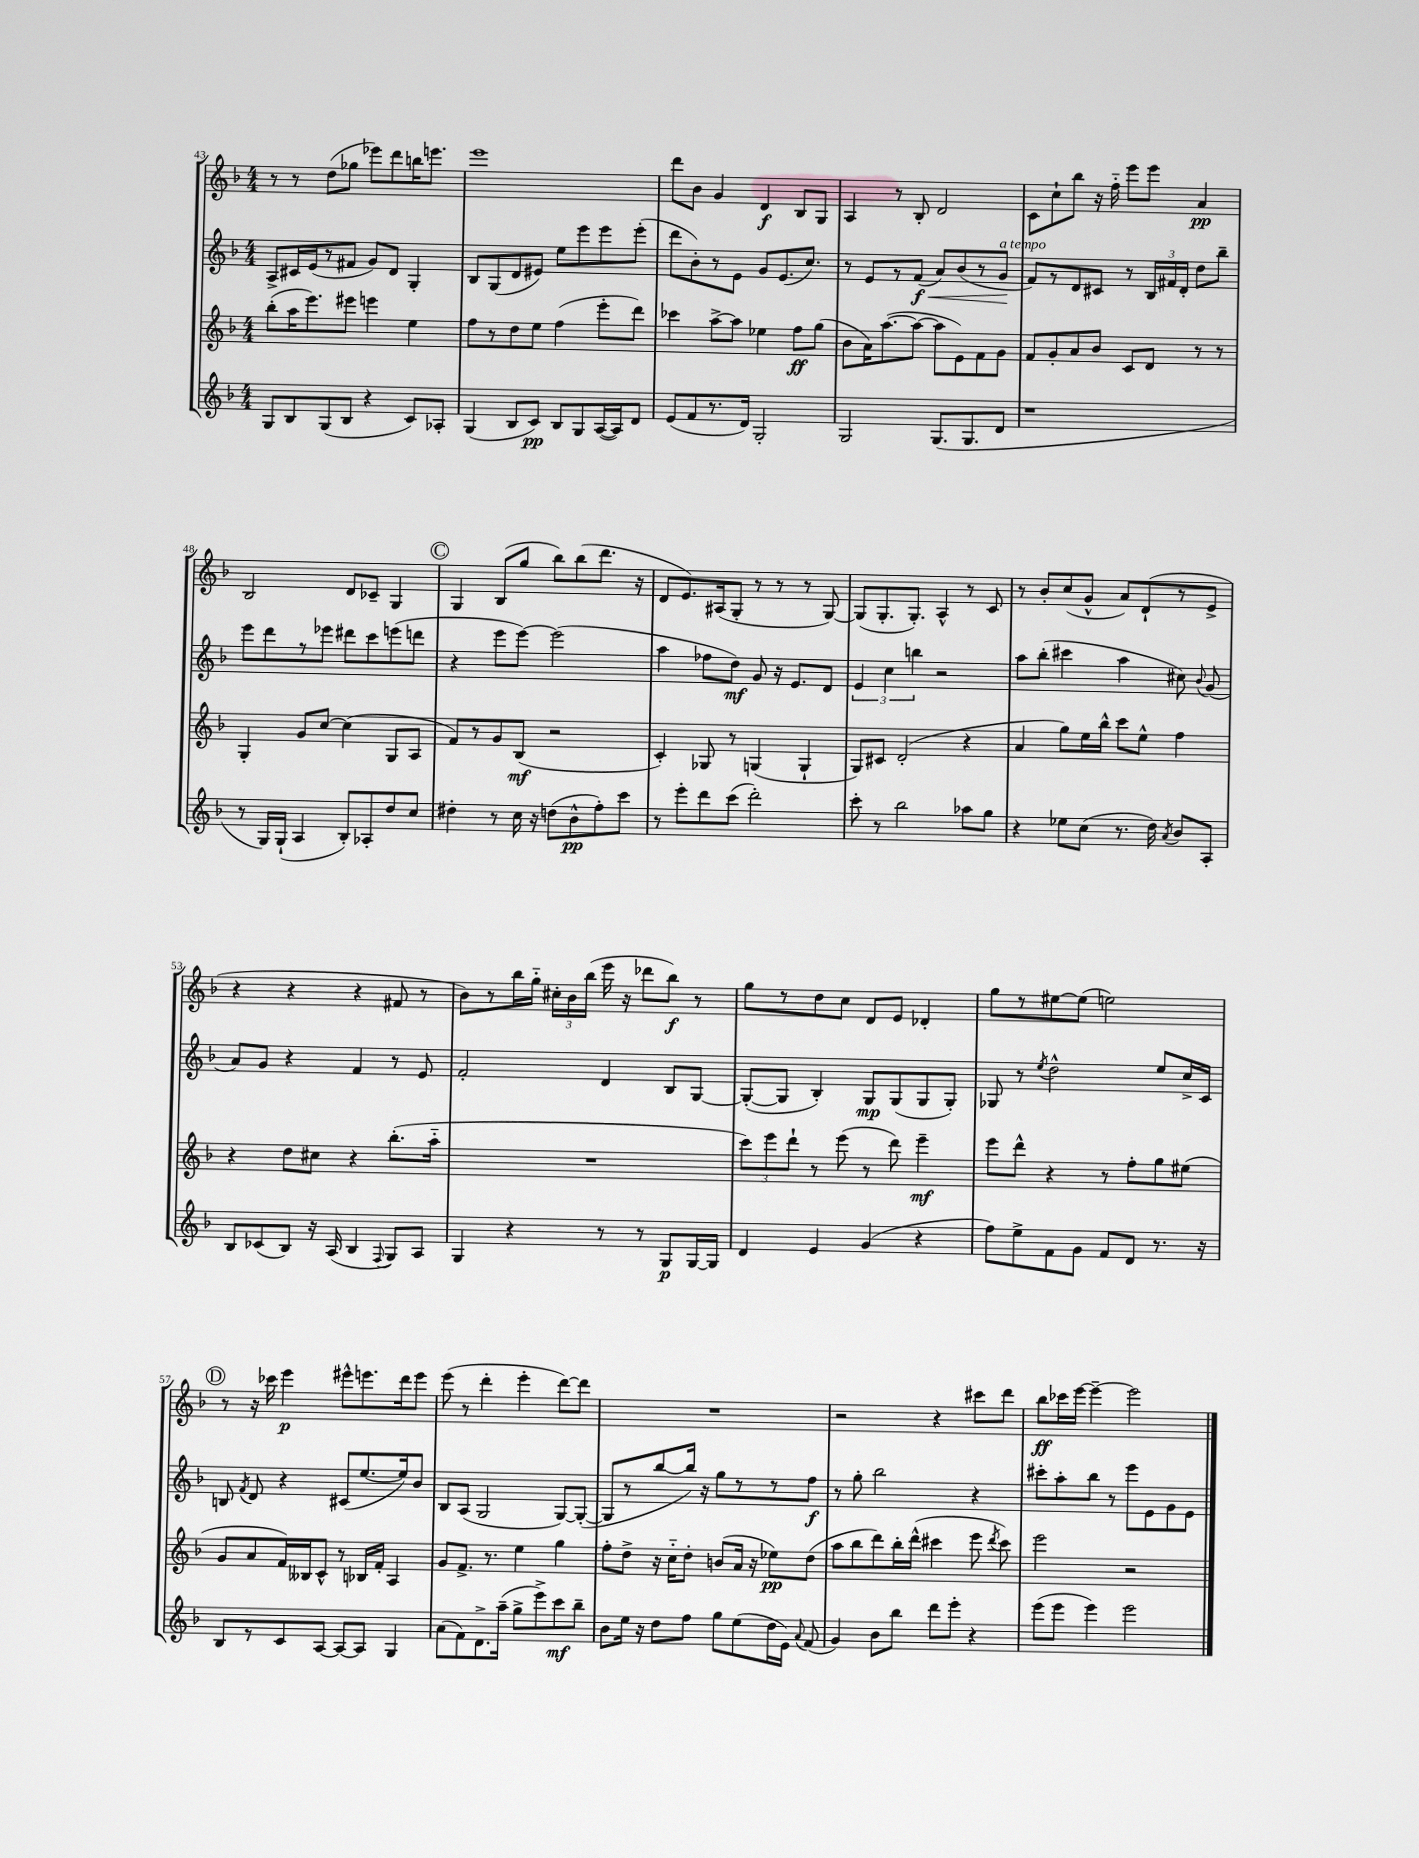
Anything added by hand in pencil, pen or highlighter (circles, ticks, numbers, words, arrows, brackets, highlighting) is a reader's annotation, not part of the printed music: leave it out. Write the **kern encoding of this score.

**kern	**dynam	**kern	**dynam	**kern	**dynam	**kern	**dynam
*part4	*part4	*part3	*part3	*part2	*part2	*part1	*part1
*staff4	*staff4	*staff3	*staff3	*staff2	*staff2	*staff1	*staff1
*clefG2	*	*clefG2	*	*clefG2	*	*clefG2	*
*k[b-]	*	*k[b-]	*	*k[b-]	*	*k[b-]	*
*M4/4	*	*M4/4	*	*M4/4	*	*M4/4	*
=43	=43	=43	=43	=43	=43	=43	=43
8G/L	.	(8bb-'\L	.	8A^/L	.	8r	.
8B-/	.	16aa\K	.	16c#X/L	.	8r	.
.	.	8.eee\)	.	(16e/J	.	.	.
(8G/	.	.	.	8r	.	(8dd\L	.
8B-/J	.	8eee#X\J	.	8f#X/J	.	8gg-X\J	.
4r	.	4eeen\	.	8g/L)	.	8eee-X\L)	.
.	.	.	.	8d/J	.	8ddd\	.
8c/L)	.	4ee\	.	4G'/	.	16bbn\K	.
.	.	.	.	.	.	8.eeen\J	.
8A-X'/J	.	.	.	.	.	.	.
=44	=44	=44	=44	=44	=44	=44	=44
(4G/	.	8ff\L	.	8B-/L	.	1eee	.
.	.	8r	.	(8G/	.	.	.
8B-/L	.	8dd\	.	8d/	.	.	.
8c/J)	pp	8ee\J	.	8e#X/J)	.	.	.
8B-/L	.	(4ff\	.	8ee\L	.	.	.
8G/	.	.	.	8eee\	.	.	.
([16A/L	.	8eee'\L	.	8eee\	.	.	.
16A/J])	.	.	.	.	.	.	.
8d/J	.	8ddd\J)	.	(8eee'\J	.	.	.
=45	=45	=45	=45	=45	=45	=45	=45
(8e/L	.	4ccc-X\	.	8ddd\L	.	8ddd\L	.
8f/	.	.	.	8b-'\)	.	8b-\J	.
8.r	.	[8aa^\L	.	8r	.	4g/	.
.	.	8aa\J]	.	8e\J	.	.	.
16d/Jk)	.	.	.	.	.	.	.
2G'/	.	4ee-X\	.	8g/L	.	4d/	f
.	.	.	.	(8.e/	.	.	.
.	.	8ff\L	ff	.	.	8B-/L	.
.	.	.	.	8.cc/J)	.	.	.
.	.	(8gg\J	.	.	.	8G/J	.
=46	=46	=46	=46	=46	=46	=46	=46
2G/	.	8b-\L	.	8r	.	4A/	.
.	.	16a\K)	.	8e/L	.	.	.
.	.	([8.aa\	.	.	.	.	.
.	.	.	.	8r	.	8r	.
!	!	!	!	!	!LO:HP:b	!	!
.	.	8aa\J_	.	(8f/J	< f	8B-'/	.
(8.G/L	.	8aa\L]	.	8a/L)	.	2d/	.
.	.	8e\)	.	(8b-/	.	.	.
8.G/	.	.	.	.	.	.	.
.	.	8f\	.	8r	.	.	.
!	!	!	!	!LO:TX:a:i:t=a tempo	!	!	!
8d/J	.	8g\J	.	8g/J	.	.	.
.	.	.	.	.	[	.	.
=47	=47	=47	=47	=47	=47	=47	=47
1r	.	8f/L	.	8f/L)	.	8c\L	.
.	.	8g'/	.	8r	.	8cc`\	.
.	.	8a/	.	8d/	.	8bb-\J	.
.	.	8b-/J	.	8c#X/J	.	16r	.
.	.	.	.	.	.	16ff\	.
.	.	8c/L	.	8r	.	8eee\L	.
.	.	8d/J	.	24B-/LL	.	8eee\J	.
.	.	.	.	24f#X/	.	.	.
.	.	.	.	24d'/JJ	.	.	.
.	.	8r	.	8dd\L	.	4a/	pp
.	.	8r	.	8bb-~\J	.	.	.
!!LO:LB:g=z
=48	=48	=48	=48	=48	=48	=48	=48
8r	.	4G'/	.	8eee\L	.	2B-/	.
16G/LL)	.	.	.	8ddd\	.	.	.
(16G`/JJ	.	.	.	.	.	.	.
4A/	.	8g/L	.	8r	.	.	.
.	.	[8cc/J	.	8eee-X\J	.	.	.
8B-'/L)	.	(4cc\]	.	8ddd#X\L	.	8d/L	.
8A-X'/	.	.	.	8ccc\	.	8c-X~/J	.
8dd/	.	8G/L	.	(8eeen\	.	4G/	.
8cc/J	.	8A/J	.	8dddn\J	.	.	.
!!LO:REH:place=s1:t=C
=49	=49	=49	=49	=49	=49	=49	=49
4dd#X'\	.	8f/L)	.	4r	.	4G/	.
.	.	8r	.	.	.	.	.
8r	.	8g/	.	8eee\L	.	(8B-/L	.
16cc\	.	(8B-/J	mf	[8eee\J)	.	8gg/J	.
16r	.	.	.	.	.	.	.
(8ddn\L	.	2r	.	(2eee\]	.	8bb-\L)	.
8b-^^\	pp	.	.	.	.	(8bb-\	.
8ff'\)	.	.	.	.	.	8.ddd\J	.
8ccc\J	.	.	.	.	.	.	.
.	.	.	.	.	.	16r	.
=50	=50	=50	=50	=50	=50	=50	=50
8r	.	4c'/)	.	4aa\	.	8d/L	.
8eee'\L	.	.	.	.	.	8.e/)	.
8ddd\	.	8G-X/	.	8ff-X\L	.	.	.
.	.	.	.	.	.	(16A#X/k	.
(8ccc\J	.	8r	.	8dd\J)	mf	8G'/J	.
2ddd'\)	.	(4Gn/	.	8g/	.	8r	.
.	.	.	.	16r	.	8r	.
.	.	.	.	8.e/L	.	.	.
.	.	4G`/	.	.	.	8r	.
.	.	.	.	8d/J	.	[8G/)	.
=51	=51	=51	=51	=51	=51	=51	=51
8ccc'\	.	8G/L)	.	6e/	.	(8G/L]	.
8r	.	8c#X/J	.	.	.	8.G'/	.
.	.	.	.	6cc\	.	.	.
2bb-\	.	(2d'/	.	.	.	.	.
.	.	.	.	.	.	8.G'/J)	.
.	.	.	.	6bbn\	.	.	.
.	.	.	.	2r	.	4A^^/	.
8aa-X\L	.	4r	.	.	.	8r	.
8gg\J	.	.	.	.	.	8c/	.
=52	=52	=52	=52	=52	=52	=52	=52
4r	.	4a/	.	8aa\L	.	8r	.
.	.	.	.	(8bb-'\J	.	8b-'/L	.
8ee-X\L	.	8gg\L)	.	4ccc#X\	.	(8cc/	.
(8cc\J	.	16ee\L	.	.	.	8g^^/J	.
.	.	16bb-^^\JJ	.	.	.	.	.
8.r	.	8ccc\L	.	4aa\	.	8a/L)	.
.	.	8ee^^\J	.	.	.	(8d`/	.
16dd\)	.	.	.	.	.	.	.
8qa/	.	.	.	.	.	.	.
8b-/L	.	4ff\	.	8cc#X\)	.	8r	.
.	.	.	.	8qqb-/	.	.	.
8A'/J	.	.	.	(8g/	.	8e^/J	.
!!LO:LB:g=z
=53	=53	=53	=53	=53	=53	=53	=53
8B-/L	.	4r	.	8a/L)	.	4r	.
(8c-X/	.	.	.	8g/J	.	.	.
8B-/J)	.	8dd\L	.	4r	.	4r	.
16r	.	8cc#X\J	.	.	.	.	.
(16A/	.	.	.	.	.	.	.
4B-/	.	4r	.	4f/	.	4r	.
8qqF/	.	.	.	.	.	.	.
8G/L)	.	(8.bb-'\L	.	8r	.	8f#X/	.
8A/J	.	.	.	8e/	.	8r	.
.	.	16aa\Jk	.	.	.	.	.
=54	=54	=54	=54	=54	=54	=54	=54
4G/	.	1r	.	2f'/	.	8b-\L)	.
.	.	.	.	.	.	8r	.
4r	.	.	.	.	.	16bb-\L	.
.	.	.	.	.	.	16gg\JJ	.
.	.	.	.	.	.	24cc#X'\LL	.
.	.	.	.	.	.	24b-\	.
.	.	.	.	.	.	(24bb-\JJ	.
8r	.	.	.	4d/	.	16eee\	.
.	.	.	.	.	.	16r	.
8r	.	.	.	.	.	8ddd-X\L	.
8G/L	p	.	.	8B-/L	.	8bb-\J)	f
[16G/L	.	.	.	[8G/J	.	8r	.
16G/JJ]	.	.	.	.	.	.	.
=55	=55	=55	=55	=55	=55	=55	=55
4d/	.	12ccc\L)	.	(8G'/L_	.	8gg\L	.
.	.	12eee\	.	.	.	.	.
.	.	.	.	8G/J]	.	8r	.
.	.	12ddd`\J	.	.	.	.	.
4e/	.	8r	.	4B-'/)	.	8dd\	.
.	.	(8eee\	.	.	.	8cc\J	.
(4g/	.	8r	.	8G/L	mp	8d/L	.
.	.	8ddd\)	.	(8G/	.	8e/J	.
4r	.	4eee~\	mf	8G/	.	4d-X'/	.
.	.	.	.	8G'/J)	.	.	.
=56	=56	=56	=56	=56	=56	=56	=56
8ff\L)	.	8eee\L	.	8G-X/	.	8gg\L	.
8ee^\	.	8ddd^^\J	.	8r	.	8r	.
.	.	.	.	8qee/	.	.	.
8f\	.	4r	.	2dd^^\	.	[8ee#X\	.
8g\J	.	.	.	.	.	(8ee#\J]	.
8f/L	.	8r	.	.	.	2een\)	.
8d/J	.	8ff'\L	.	.	.	.	.
8.r	.	8gg\	.	8ee/L	.	.	.
.	.	(8ee#X\J	.	16cc^/L	.	.	.
16r	.	.	.	16c/JJ	.	.	.
!!LO:LB:g=z
!!LO:REH:place=s1:t=D
=57	=57	=57	=57	=57	=57	=57	=57
8B-/L	.	8g/L	.	8Bn/	.	8r	.
.	.	.	.	8qf/	.	.	.
8r	.	8a/	.	8d/	.	16r	.
.	.	.	.	.	.	16ccc-X\	.
8c/	.	16f/L)	.	4r	.	4eee\	p
.	.	16B--X/J	.	.	.	.	.
[8A/J	.	8c^^/J	.	.	.	.	.
8A/L_	.	8r	.	(8c#X/L	.	8eee#X^^\L	.
8A/J]	.	16B-X/LL	.	[8.ee/	.	8.eeen\	.
.	.	16f'/JJ	.	.	.	.	.
4G/	.	4A/	.	.	.	.	.
.	.	.	.	16ee/k])	.	16ddd\k	.
.	.	.	.	8b-/J	.	8eee\J	.
=58	=58	=58	=58	=58	=58	=58	=58
(8a\L	.	8g/L	.	8B-/L	.	(8eee\	.
8f\)	.	8.f^/J	.	(8A/J	.	8r	.
8.d^\	.	.	.	2G/	.	4ddd'\	.
.	.	8.r	.	.	.	.	.
(16aa~\Jk	.	.	.	.	.	.	.
8gg^\L	.	4ee\	.	.	.	4eee'\	.
8eee^\)	.	.	.	.	.	.	.
8ccc\	mf	4gg\	.	[8G/L)	.	[8ddd\L)	.
8bb-~\J	.	.	.	(8G'/J_	.	8ddd\J]	.
=59	=59	=59	=59	=59	=59	=59	=59
8b-\L	.	8ff'\L	.	8G/L]	.	1r	.
16ee\Jk	.	8dd^\J	.	8r	.	.	.
16r	.	.	.	.	.	.	.
8dd\L	.	16r	.	[8bb-/	.	.	.
.	.	16cc\KL	.	.	.	.	.
8ff\J	.	8dd'\J	.	16bb-/Jk])	.	.	.
.	.	.	.	16r	.	.	.
8gg\L	.	(8bn/L	.	8gg\L	.	.	.
(8ee\	.	16a/Jk	.	8r	.	.	.
.	.	16r	.	.	.	.	.
16dd\L	.	8ee-X\L)	pp	8r	.	.	.
16e\JJ)	.	.	.	.	.	.	.
8qqa/	.	.	.	.	.	.	.
(8f/	.	(8dd\J	.	8ff\J	f	.	.
=60	=60	=60	=60	=60	=60	=60	=60
4g/)	.	8aa\L	.	8r	.	2r	.
.	.	8bb-\	.	8gg'\	.	.	.
8b-\L	.	8ddd\)	.	2bb-\	.	.	.
8bb-\J	.	16bb-'\L	.	.	.	.	.
.	.	(16ddd^^\JJ	.	.	.	.	.
8ddd\L	.	4ccc#X\	.	.	.	4r	.
8eee'\J	.	.	.	.	.	.	.
4r	.	8eee\	.	4r	.	8ccc#X\L	.
.	.	8qddd/	.	.	.	.	.
.	.	8ccc#\)	.	.	.	8ddd\J	.
=61	=61	=61	=61	=61	=61	=61	=61
(8eee\L	.	2eee\	.	8ccc#X'\L	.	8bb-\L	ff
8eee\J	.	.	.	8aa'\	.	16ccc-X\L	.
.	.	.	.	.	.	[16eee\JJ	.
4eee\)	.	.	.	8bb-\J	.	4eee~\_	.
.	.	.	.	8r	.	.	.
2eee\	.	2r	.	8eee\L	.	2eee\]	.
.	.	.	.	8e\	.	.	.
.	.	.	.	8g\	.	.	.
.	.	.	.	8e\J	.	.	.
==	==	==	==	==	==	==	==
*-	*-	*-	*-	*-	*-	*-	*-
